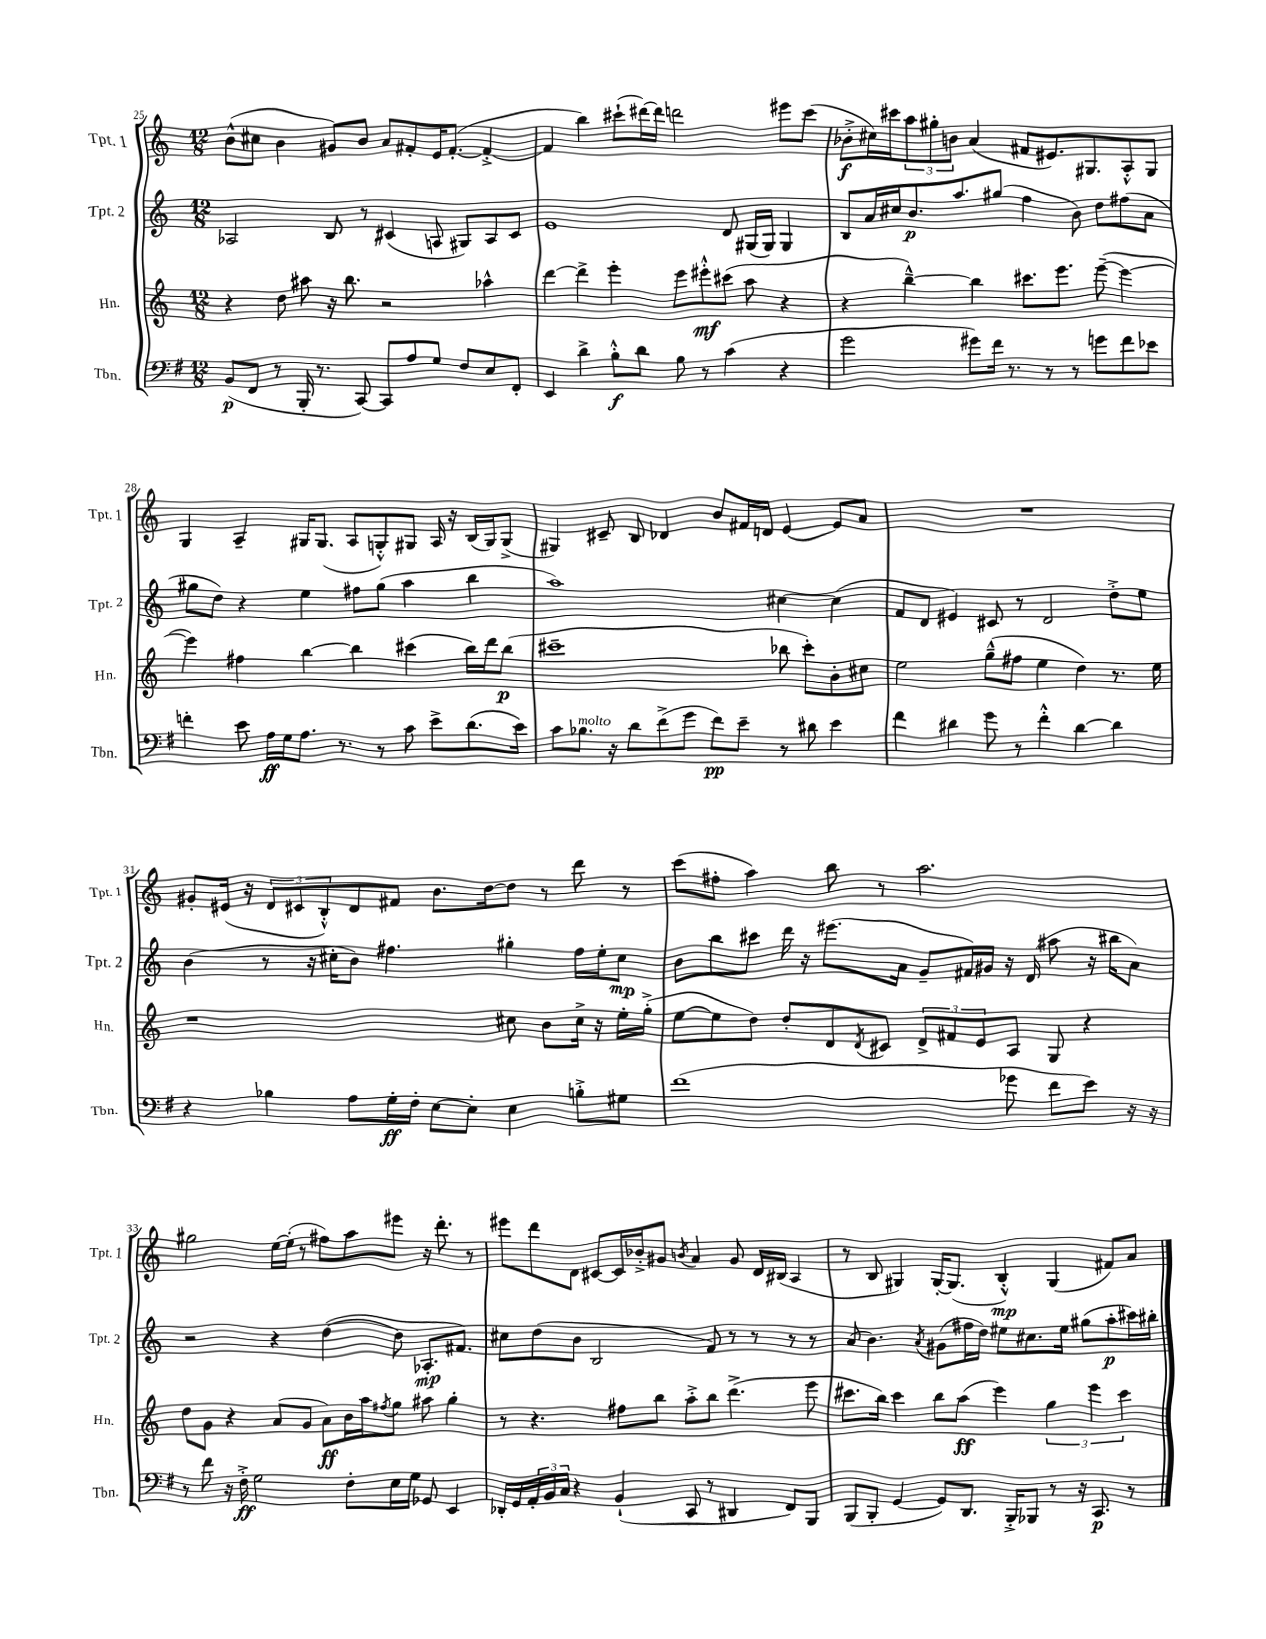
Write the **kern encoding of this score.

**kern	**kern	**kern	**kern
*staff4	*staff3	*staff2	*staff1
*clefF4	*clefG2	*clefG2	*clefG2
*k[f#]	*k[]	*k[]	*k[]
*M12/8	*M12/8	*M12/8	*M12/8
(8BB	4r	2A-	(8b^^
8FF#	.	.	8cc#
8r	8dd	.	4b
16BBB'	8aa#	.	.
8.r	.	.	.
.	16r	8B	8g#)
.	8.bb	.	.
[8CC)	.	8r	8b
8CC]	2r	(4c#	8a
8A	.	.	8f#'
8G	.	8A	16e
.	.	.	([8.f#'
8F#	.	8G#)	.
8E	4aa-^^	8A	4f#'^_
8FF#'	.	8c#	.
=	=	=	=
4EE	[4ddd	1e	4f#]
4d^	4ddd^]	.	4bb)
8B'^^	4eee'	.	(8ccc#`
8d	.	.	[16ddd#)
.	.	.	16ddd#]
8B	8eee	.	2ddd
8r	8eee#'^^	.	.
(4c	(8ccc#	8d	.
.	8aa	(16G#	.
.	.	16G#)	.
4r	4r	4G#	8eee#
.	.	.	(8ccc#
=	=	=	=
2g	4r	8B	8b-'^
.	.	16a	16cc#)
.	.	16cc#	16ccc#
.	[4bb~^^)	8.b	12aa
.	.	.	12gg#'
.	.	.	12b
.	.	8.aa	.
8g#)	4bb]	.	(4a
16f#	.	(8gg#	.
8.r	.	.	.
.	8.ccc#	4ff	8f#
8r	.	.	8.e#)
.	8.eee	.	.
8r	.	8b)	.
.	.	.	8.G#
8g	([8eee~	8dd	.
8f#	4eee_	(8ff#	8A'^^
8e-	.	8a	8G#
=	=	=	=
4f'	4eee])	8gg#	4G
.	.	8dd)	.
8e	4ff#	4r	4A~
16A	.	.	.
16G	.	.	.
8.A	[4bb	4ee	16G#
.	.	.	(8.G#
8.r	.	.	.
.	4bb]	8ff#	8A
8r	.	(8gg#	8G'^^)
8c	(4ccc#	4aa	8G#
8e^	.	.	16A
.	.	.	16r
(8.d	16bb)	4bb	(16B
.	16ddd	.	16G#)
.	(8bb	.	(8G#^
16e)	.	.	.
=	=	=	=
8c	1ccc#~	1aa)	4G#)
8.B-	.	.	.
.	.	.	8c#~
16r	.	.	.
8d	.	.	8B
(8f#^	.	.	4d-
8g	.	.	.
8f#)	.	.	8b
8e~	.	.	16f#
.	.	.	16d
8r	8bb-	[4cc#	[4e
8d#	8ccc#')	.	.
4e	8b'	(4cc#]	8e]
.	8cc#	.	8a
=	=	=	=
4f#	2ee	8f	1.r
.	.	8d	.
4d#	.	4e#)	.
8g	(8gg~^^	8c#	.
8r	8ff#	8r	.
4f#'^^	4ee	2d	.
[4d#	4dd)	.	.
4d#]	8.r	8dd'^	.
.	.	8ee	.
.	16ee	.	.
=	=	=	=
4r	1r	(4b	8g#'
.	.	.	(16e#
.	.	.	16r
4B-	.	8r	12d
.	.	.	12c#
.	.	16r	.
.	.	.	12B'^^)
.	.	16cc#'	.
8A	.	8b)	8d
16G'	.	4.ff#	8f#
16F#'	.	.	.
[8E	.	.	8.b
8E']	.	.	.
.	.	.	[16dd
4E	8cc#	4gg#'	8dd]
.	8b	.	8r
8B'^	16cc#^	16ff#	8ddd
.	16r	16ee'	.
8G#	16ee'	8cc#	8r
.	(16gg'^	.	.
=	=	=	=
(1f#	[8ee	8b	(8ccc
.	8ee]	8bb	8ff#'
.	8dd)	8ccc#	4aa)
.	8dd'	16ddd	.
.	.	16r	.
.	8d	(8.eee#	8bb
.	8qd	.	.
.	8c#	.	8r
.	.	16a	.
.	12d^	8g~	2.aa
.	12f#	.	.
.	.	16f#)	.
.	12e	.	.
.	.	16g#	.
8g-	8A	16r	.
.	.	(16d	.
8f#	8G	8aa#	.
8e)	4r	16r	.
.	.	16bb#	.
16r	.	8a)	.
16r	.	.	.
=	=	=	=
8r	8dd	2r	2gg#
8f#	8g	.	.
16r	4r	.	.
16F#'^	.	.	.
2G	.	.	.
.	(8a	4r	[16ee
.	.	.	(16ee']
.	8g	.	8r
.	8a)	([4dd	8ff#)
8F#'	16b	.	8aa
.	16aa	.	.
.	8qff#	.	.
16E	8gg	8dd]	8eee#
16G	.	.	.
8GG-	8aa#	8.A-'	16r
.	.	.	8.ddd'
4EE	4gg'	.	.
.	.	8.f#)	.
.	.	.	8r
=	=	=	=
16DD-'	8r	8cc#	8eee#
16GG	.	.	.
24AA'	4.r	(8dd	8ddd
24BB	.	.	.
24C	.	.	.
4r	.	8b	8d
.	.	2B	[8c#
(4BB`	8ff#	.	16c#]
.	.	.	16b-'^
.	8bb	.	8g#
.	.	.	8qb
8CC	8aa'^	.	4a
8r	8bb	8f)	.
4DD#	(4.ddd^	8r	8g#
.	.	8r	16d
.	.	.	(16B#
8FF#)	.	8r	4A
8BBB	8eee	8r	.
=	=	=	=
(8BBB	8.ccc#	(8a	8r
8BBB'	.	4.b)	8B
.	16bb)	.	.
[4GG	4ccc#	.	4G#)
.	.	8qa	.
8GG])	8bb	(8g#	[16G#'
.	.	.	(8.G#]
8.DD	(8aa	16ff#	.
.	.	16dd)	.
.	4eee)	8ee#	4B'^^)
16BBB'^	.	.	.
8BBB-	.	8.cc#	.
8r	6gg	.	(4G#
.	.	16ee#	.
16r	.	(8gg#	.
.	6eee	.	.
8.CC	.	.	.
.	.	8aa'	8f#)
.	6ccc#	.	.
8r	.	16ccc#)	8a
.	.	16bb#'	.
==	==	==	==
*-	*-	*-	*-
